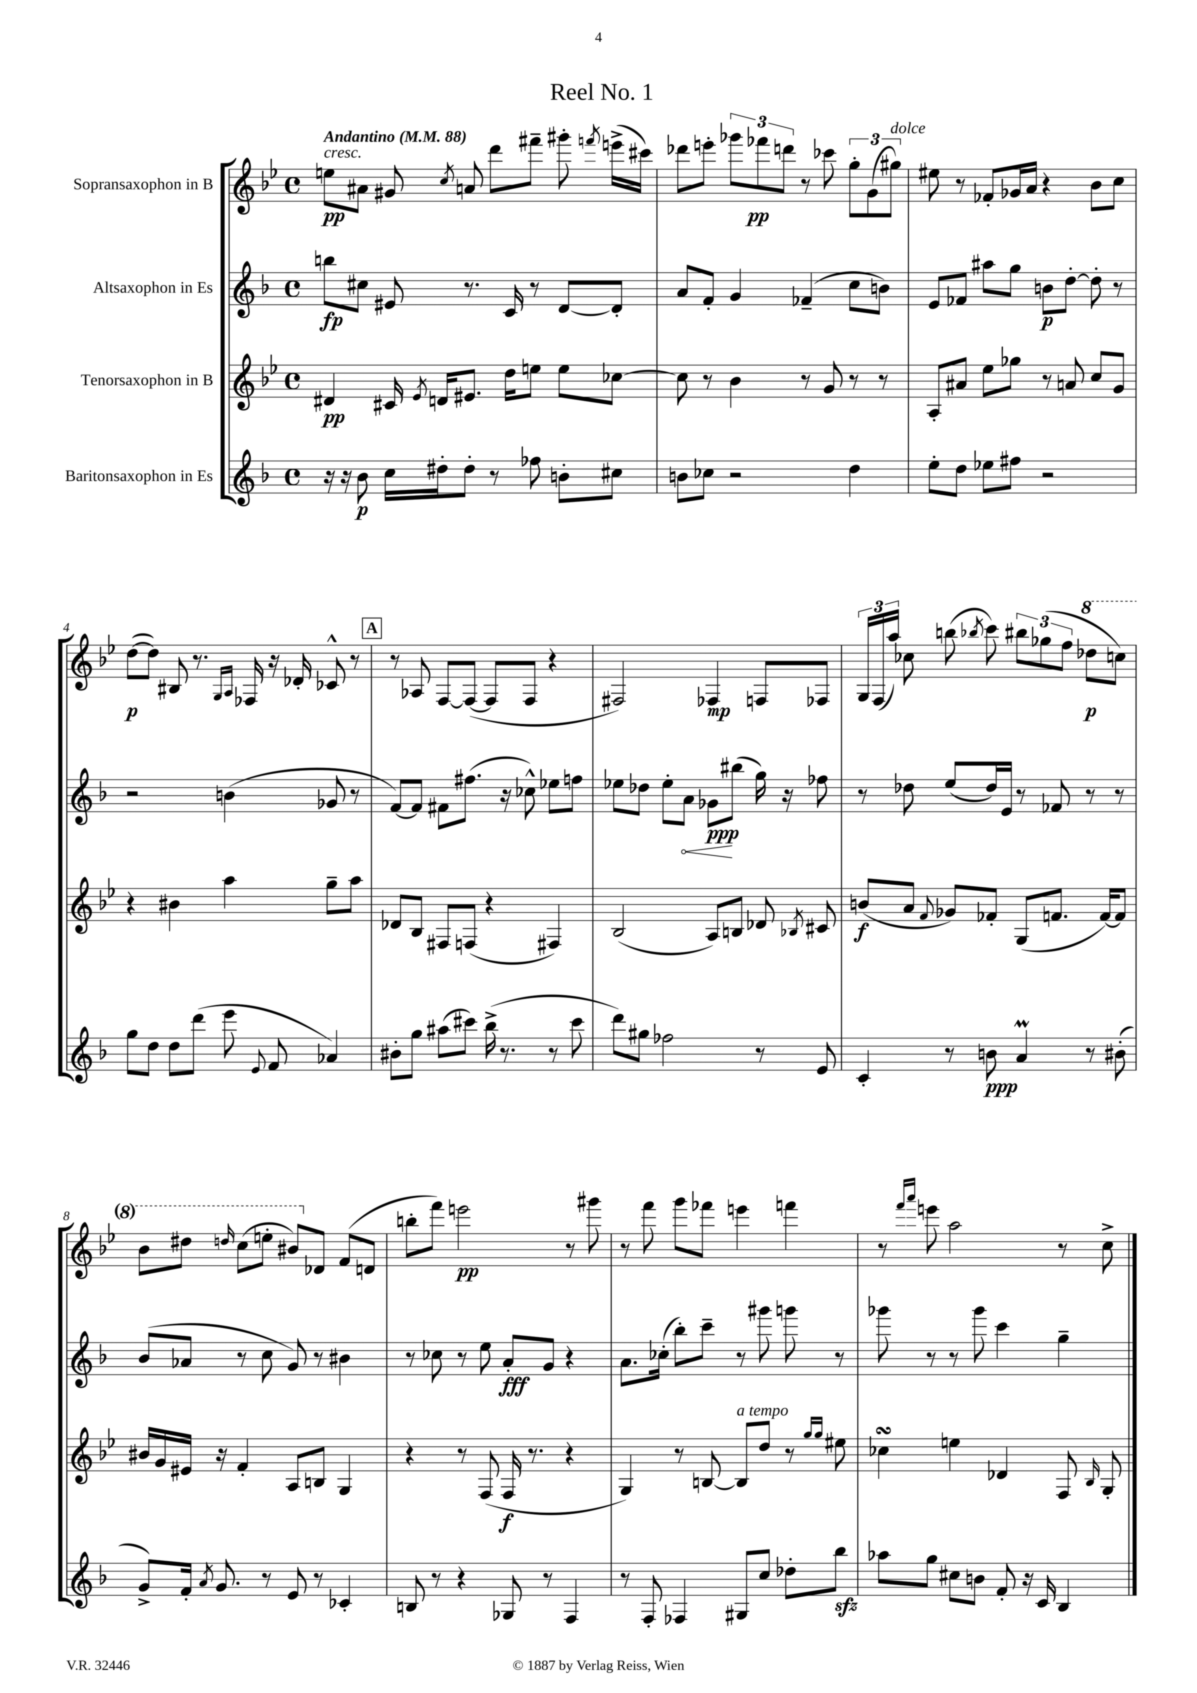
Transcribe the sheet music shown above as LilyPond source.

\header { title = "Reel No. 1" }
<<
\new StaffGroup <<
\new Staff = "s0" \with { instrumentName = "Sopransaxophon in B" } {
    \clef treble \key bes \major \defaultTimeSignature \time 4/4 \tempo "Andantino" 4 = 88
    \autoBeamOff e''8[\pp^\markup { \italic "cresc." } ais'8] gis'8 \acciaccatura { c''8 } a'8 d'''8[ fis'''8]-- gis'''8-. \acciaccatura { f'''8 } e'''16[->( cis'''16]) |
    des'''8[ e'''8]-. \tuplet 3/2 { ges'''8[ fes'''8\pp d'''8] } r8 ces'''8 \tuplet 3/2 { g''8[-. g'8( gis''8]^\markup { \italic "dolce" }) } |
    eis''8 r8 fes'8[-. ges'16 a'16] r4 bes'8[ c''8] |
    d''8[~\p( d''8]) bis8 r8. \grace { g16[ a16] } fes16 r16 des'16-. ces'8-^ r8 |
    \mark \markup { \box "A" } r8 aes8 f8[~ f8]~( f8[ f8] r4 |
    fis2) fes4\mp f8[ fes8] |
    \tuplet 3/2 { g16[ f16( a''16]) } ces''8 b''8( \acciaccatura { bes''8 } c'''8) \tuplet 3/2 { bis''8[ ges''8( f''8] } \ottava #1 des'''8[\p c'''!8]) |
    bes''8[ dis'''8] \grace { d'''16 } c'''8[( e'''8]-. bis''8[) \ottava #0 des'8] f'8[( d'8] |
    b''8[-. f'''8]) e'''2\pp r8 gis'''8 |
    r8 f'''8 g'''8[ fes'''8] e'''4 f'''4 |
    r8 \grace { f'''16[ a'''16] } e'''8 a''2 r8 c''8-> \bar "|." |
}
\new Staff = "s1" \with { instrumentName = "Altsaxophon in Es" } {
    \clef treble \key f \major \defaultTimeSignature \time 4/4
    \autoBeamOff b''8[\fp cis''8] eis'8 r8. c'16 r8 d'8[~ d'8]-. |
    a'8[ f'8]-. g'4 fes'4--( c''8[ b'8]) |
    e'8[ fes'8] ais''8[ g''8] b'8[\p d''8]~-. d''8-. r8 |
    r2 b'4( ges'8 r8 |
    \mark \markup { \box "A" } f'8[~) f'8] fis'8[ fis''8.]( r16 ces''8-^) ees''8[ f''8] |
    ees''8[ des''8] ees''8[-. \once \override Hairpin.circled-tip = ##t a'8]\< ges'8[\ppp\! bis''8]( g''16) r16 fes''8 |
    r8 des''8 e''8[( des''16) e'16] r8 fes'8 r8 r8 |
    bes'8[( aes'8] r8 c''8 g'8) r8 bis'4 |
    r8 ces''8 r8 e''8 a'8[-.\fff g'8] r4 |
    a'8.[ ces''16]-.( bes''8[-.) c'''8]-- r8 gis'''8 g'''8 r8 |
    ges'''8 r8 r8 ges'''8 c'''4 g''4-- \bar "|." |
}
\new Staff = "s2" \with { instrumentName = "Tenorsaxophon in B" } {
    \clef treble \key bes \major \defaultTimeSignature \time 4/4
    \autoBeamOff dis'4\pp cis'16 \acciaccatura { ees'8 } d'16[ eis'8.] d''16[ e''8] e''8[ ces''8]~ |
    ces''8 r8 bes'4 r8 g'8 r8 r8 |
    a8[-. ais'8] ees''8[ ges''8] r8 a'8 c''8[ g'8] |
    r4 bis'4 a''4 g''8[-- a''8] |
    \mark \markup { \box "A" } des'8[ bes8] fis8[ f8]( r4 fis4) |
    bes2( a8[) b8] des'8 \acciaccatura { bes8 } cis'8 |
    b'8[\f( a'8] \appoggiatura { f'8 } ges'8[) fes'8]-. g8[( f'8.] f'16[~) f'8] |
    bis'16[ g'16 eis'16] r16 f'4-. a8[ b8] g4 |
    r4 r8 f8( f16\f r8. r4 |
    g4) r8 b8~ b8[^\markup { \italic "a tempo" } d''8] r8 \grace { g''16[ g''16] } eis''8 |
    ces''4\turn e''4 des'4 f8 \grace { bes16 } g8-. \bar "|." |
}
\new Staff = "s3" \with { instrumentName = "Baritonsaxophon in Es" } {
    \clef treble \key f \major \defaultTimeSignature \time 4/4
    \autoBeamOff r16 r16 bes'8\p c''16[ dis''16-. dis''8]-. r8 fes''8 b'8[-. cis''8] |
    b'8[ ces''8] r2 d''4 |
    e''8[-. d''8] ees''8[ fis''8] r2 |
    g''8[ d''8] d''8[ d'''8]( e'''8 \appoggiatura { e'8 } f'8 aes'4) |
    \mark \markup { \box "A" } bis'8[-. g''8] ais''8[( cis'''8]) bes''16->( r8. r8 cis'''8 |
    d'''8[) gis''8] fes''2 r8 e'8 |
    c'4-. r8 b'8\ppp a'4\prall r8 bis'8-.( |
    g'8[->) f'16]-. \acciaccatura { a'8 } g'8. r8 e'8 r8 ces'4-. |
    b8 r8 r4 ges8 r8 f4 |
    r8 f8-. fes4 gis8[ c''8] des''8[-. bes''8]\sfz |
    aes''8[ g''8] cis''8[ b'8] f'8-. r16 c'16 bes4 \bar "|." |
}
>>
>>
